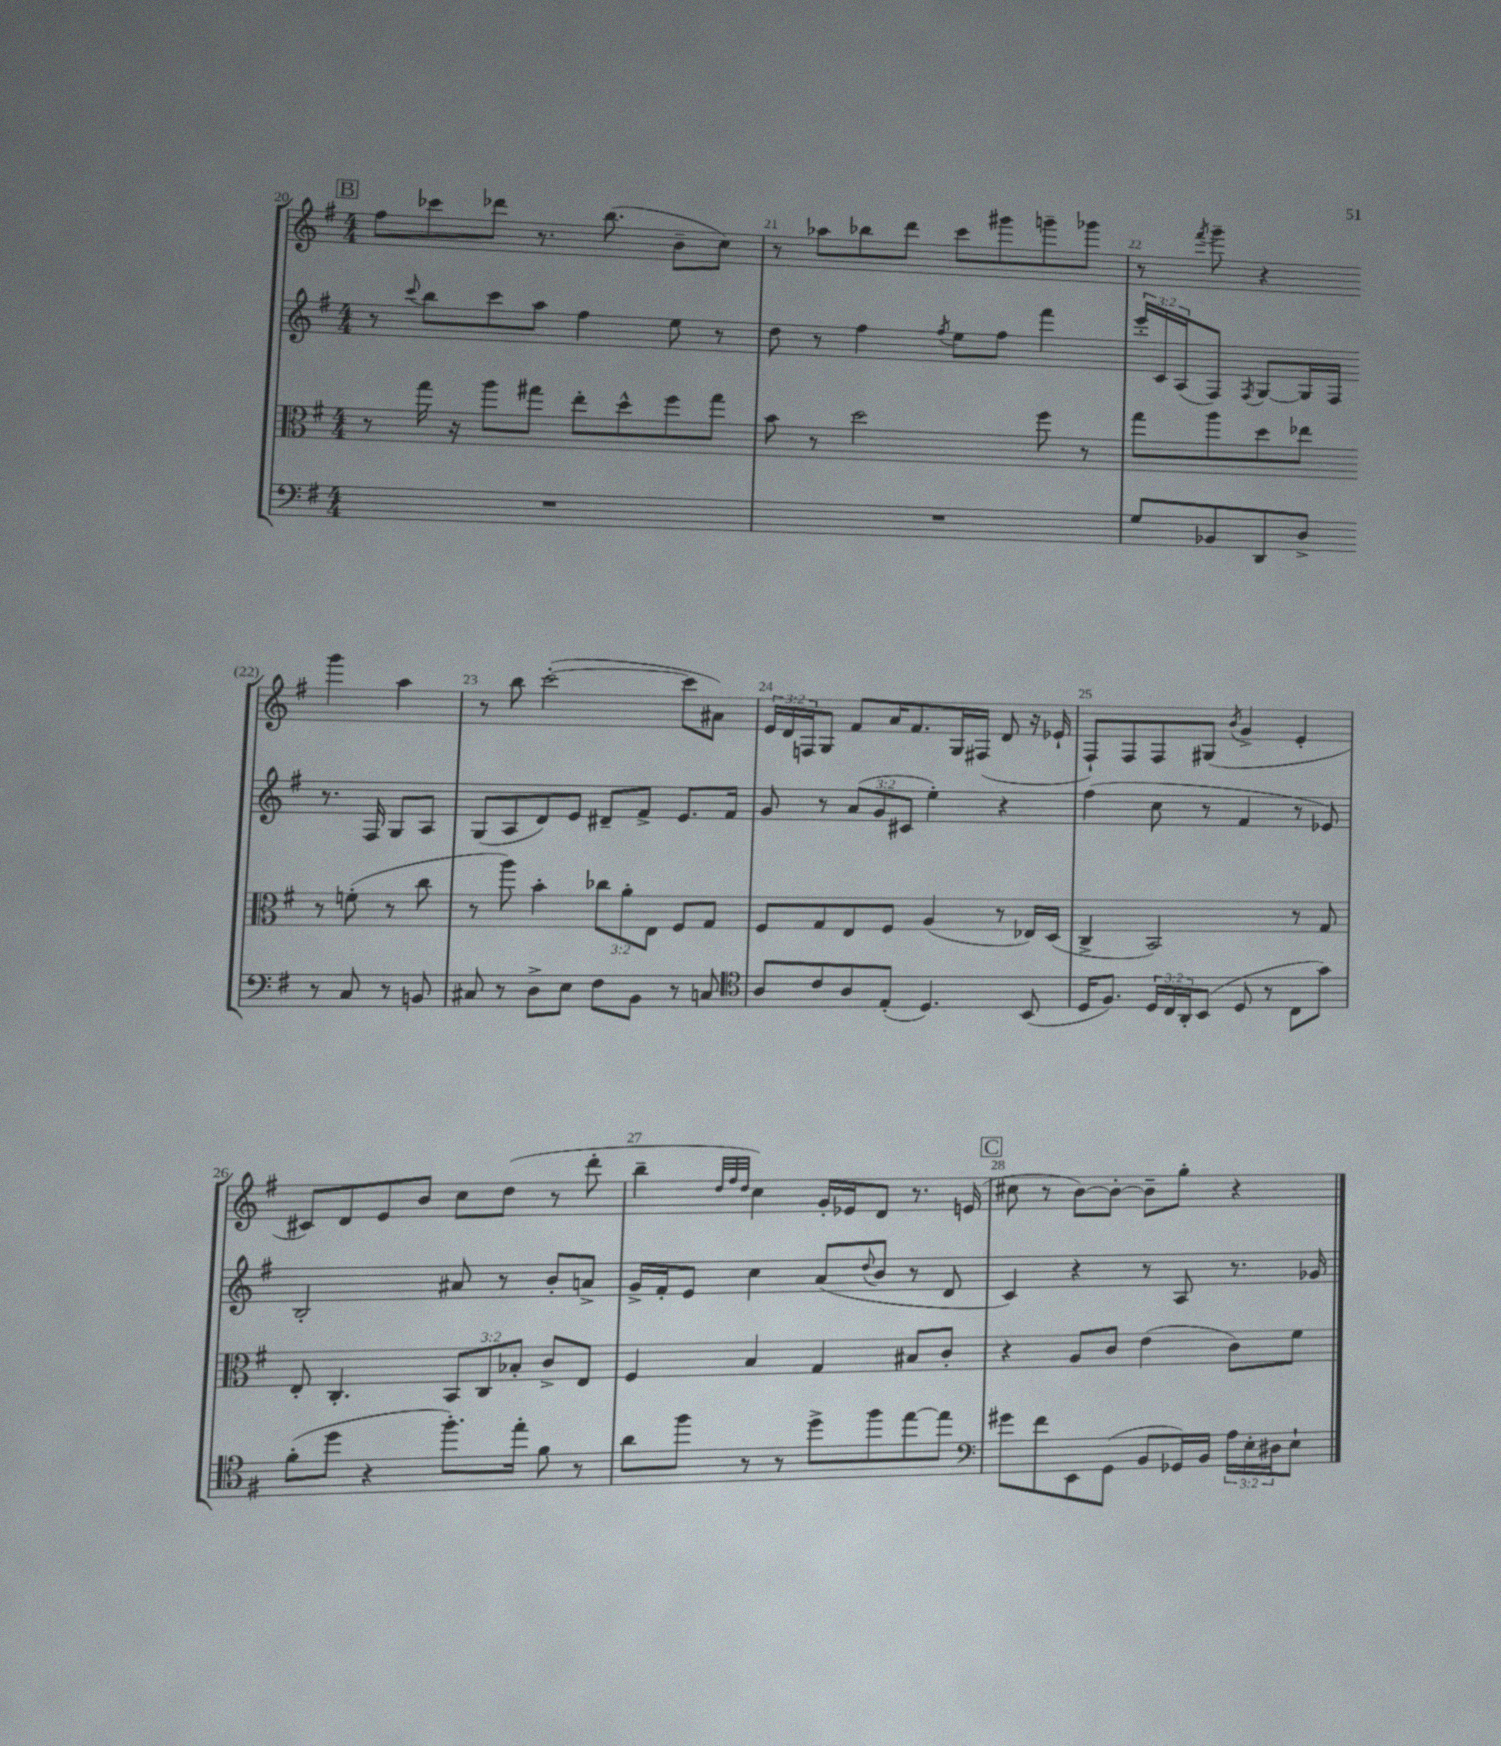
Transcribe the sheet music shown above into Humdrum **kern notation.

**kern	**kern	**kern	**kern
*staff4	*staff3	*staff2	*staff1
*clefF4	*clefC3	*clefG2	*clefG2
*k[f#]	*k[f#]	*k[f#]	*k[f#]
*M4/4	*M4/4	*M4/4	*M4/4
1r	8r	8r	8ff#
.	.	8qqccc	.
.	16gg	8bb	8ccc-
.	16r	.	.
.	8aa	8ccc	8ddd-
.	8gg#	8aa	8.r
.	8ee'	4ff#	.
.	.	.	(8.bb
.	8dd^^	.	.
.	8ff#	8ee	8b~
.	8gg#	8r	8cc)
=	=	=	=
1r	8b	8dd	8r
.	8r	8r	8aa-
.	2dd	4ff#	8bb-
.	.	.	8ddd
.	.	8qff#	.
.	.	8ee	8ccc
.	.	8ff#	8ggg#
.	8ff#	4fff#	8ggg~
.	8r	.	8ggg-
=	=	=	=
8G	8gg	24eee'	8r
.	.	24c	.
.	.	(24A	.
.	.	.	8qfff#
8BB-	8aa	8F#)	8ggg~
.	.	8qF#	.
8DD	8dd	[8G	4r
8D^	8ee-	16G]	.
.	.	16F#	.
8r	8r	8.r	4ggg
8C	(8f'	.	.
.	.	16F#	.
8r	8r	8G	4aa
8BB	8cc	8A	.
=	=	=	=
8C#	8r	(8G	8r
8r	8aa)	8A	8bb
8D^	4b'	8d)	([2ccc'
8E	.	8e	.
8F#	12cc-	8d#~	.
.	12a'	.	.
8BB	.	8f#^	.
.	12E	.	.
8r	8F#	8.e	8ccc]
8C	8G	.	8a#)
.	.	16f#	.
=	=	=	=
*clefC4	*	*	*
8A	8F#	8g	24e
.	.	.	24d
.	.	.	24F
8c	8G	8r	8G
8A	8E	(12a	8f#
.	.	12g	.
(8E'	8F#	.	16a
.	.	12c#	.
.	.	.	8.f#
4.D)	(4A	4ee')	.
.	.	.	16G
.	.	.	(16F#
.	8r	4r	8d
(8BB	16E-)	.	16r
.	(16D	.	16e-`
=	=	=	=
16D	4C^	(4ff#	8F#`)
8.F#)	.	.	.
.	.	.	8F#
24D	2BB)	8cc	8F#
24C	.	.	.
24AA'	.	.	.
(8BB	.	8r	(8G#
.	.	.	8qb
8D	.	4f#	4g^
8r	.	.	.
8C	8r	8r	4e'
8g)	8G	8e-)	.
=	=	=	=
(8f#'	8E'	2B'	8c#)
8dd	4.C'	.	8d
4r	.	.	8e
.	.	.	8b
8.ff#')	12BB	8a#	8cc
.	12C	.	.
.	.	8r	(8dd
.	12B-'	.	.
16ee'	.	.	.
8f#	8c^	8b'	8r
8r	8E	8a^	8ddd'
=	=	=	=
8a	4F#	16g^	4bb~
.	.	16f#'	.
8ff#	.	8e	.
.	.	.	32qqdd
.	.	.	32qqff#
.	.	.	32qqdd
8r	4B	4cc	4cc)
8r	.	.	.
8dd^	4G	(8a	16g'
.	.	.	16e-
.	.	8qqdd	.
8ff#	.	8b	8d
[8ee	8B#	8r	8.r
8ee]	8c'	8d	.
.	.	.	(16e
=	=	=	=
*clefF4	*	*	*
8g#	4r	4c)	8cc#
8f#	.	.	8r
8EE	8A	4r	[8b)
(8GG	8c	.	8b'_
8BB	(4e	8r	8b~]
16GG-)	.	8A	8gg'
16BB	.	.	.
24A	8c)	8.r	4r
24E'	.	.	.
24D#	.	.	.
8E`	8f#	.	.
.	.	16g-	.
==	==	==	==
*-	*-	*-	*-
